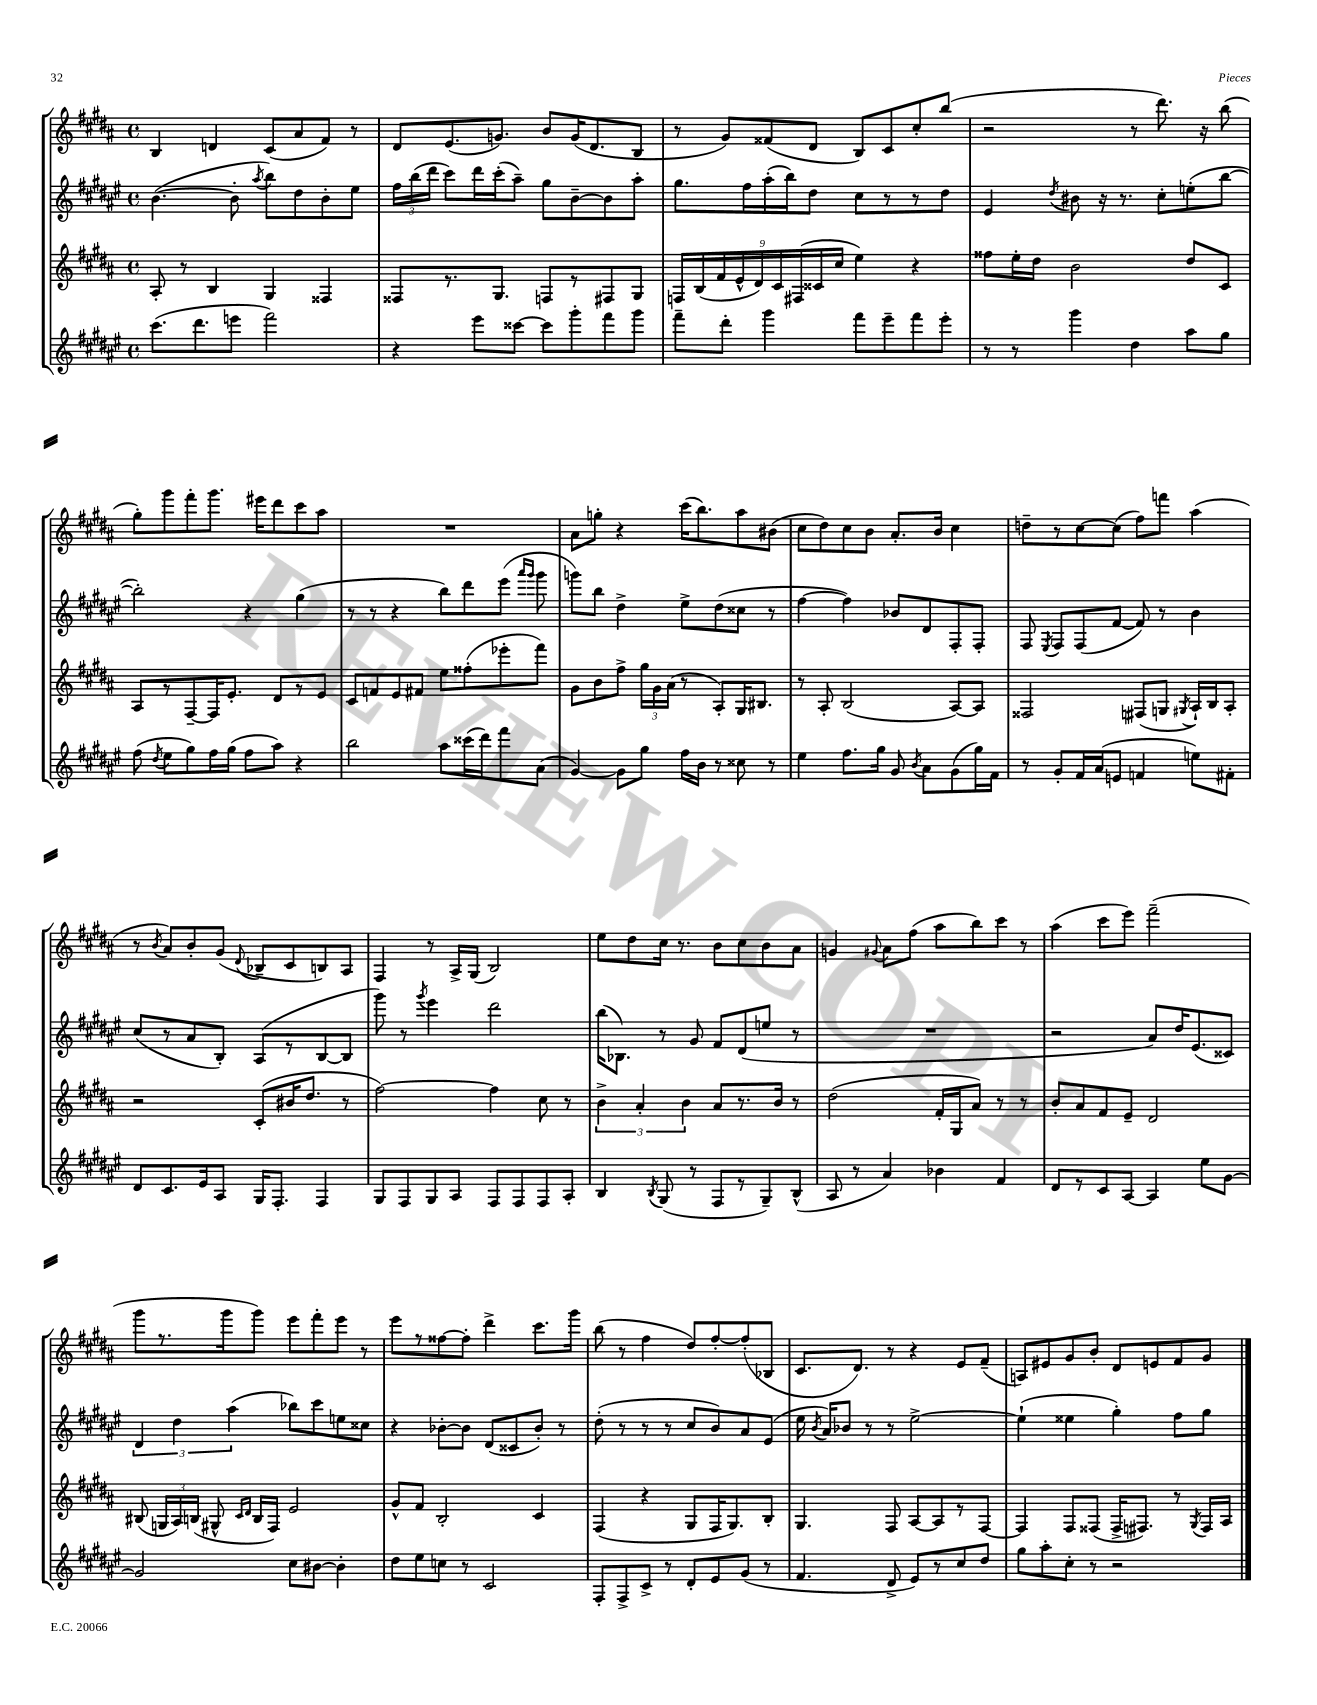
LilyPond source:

<<
\new StaffGroup <<
\new Staff = "s0" {
    \clef treble \key b \major \defaultTimeSignature \time 4/4
    \autoBeamOff b4 d'4 cis'8[( ais'8 fis'8]) r8 |
    dis'8[ e'8.( g'8.]) b'8[ g'16( dis'8. b8] |
    r8 gis'8[) fisis'8( dis'8] b8[) cis'8 cis''8-. b''8]( |
    r2 r8 dis'''8.) r16 b''8( |
    gis''8[-.) gis'''8 fis'''8-. gis'''8.] eis'''16[ dis'''8 cis'''8 ais''8] |
    R1 |
    ais'8[ g''8]-. r4 cis'''16[( b''8.) ais''8 bis'8]( |
    cis''8[ dis''8) cis''8 b'8] ais'8.[-. b'16] cis''4 |
    d''8[-- r8 cis''8~ cis''8]( fis''8[) f'''8] ais''4( |
    r8 \acciaccatura { b'8 } ais'8[) b'8-. gis'8]( \appoggiatura { dis'8 } bes8[-- cis'8 b8) ais8] |
    fis4 r8 ais16[-> gis16]( b2) |
    e''8[ dis''8 cis''16] r8. b'8[ cis''8 b'8 ais'8] |
    g'4 \appoggiatura { gis'8 } ais'8[ fis''8]( ais''8[ b''8) cis'''8] r8 |
    ais''4( cis'''8[ e'''8]) fis'''2--( |
    gis'''8[ r8. gis'''16 gis'''8]) e'''8[ fis'''8-. e'''8] r8 |
    e'''8[ r8 fisis''8~ fisis''8]-. dis'''4-> cis'''8.[ gis'''16] |
    b''8( r8 fis''4 dis''8[) fis''8~-. fis''8-.( bes8] |
    cis'8.[ dis'8.]) r8 r4 e'8[ fis'8]--( |
    a8[) eis'8 gis'8 b'8]-. dis'8[ e'8 fis'8 gis'8] \bar "|." |
}
\new Staff = "s1" {
    \clef treble \key fis \major \defaultTimeSignature \time 4/4
    \autoBeamOff b'4.~( b'8-. \acciaccatura { ais''8 } b''8[) dis''8 b'8-. eis''8] |
    \tuplet 3/2 { fis''16[ b''16( dis'''16] } cis'''8[) dis'''16 cis'''16-.( ais''8]--) gis''8[ b'8~-- b'8 ais''8]-. |
    gis''8.[ fis''16 ais''16-.( b''16) dis''8] cis''8[ r8 r8 dis''8] |
    eis'4 \acciaccatura { dis''8 } bis'8 r16 r8. cis''8[-. e''8-.( b''8]~ |
    b''2-.) r4 gis''4( |
    r8 r8 r4 b''8[) dis'''8 eis'''8]( \grace { ais'''16[ gis'''16] } gis'''8 |
    g'''8[) b''8] dis''4-> eis''8[-> dis''8( cisis''8] r8 |
    fis''4~ fis''4) bes'8[ dis'8 fis8-. fis8]-. |
    fis8 \acciaccatura { eis8 } fis8[ fis8( fis'8]~ fis'8) r8 b'4 |
    cis''8[( r8 ais'8 b8]-.) ais8[( r8 b8~ b8] |
    gis'''8) r8 \acciaccatura { gis'''8 } eis'''4 dis'''2 |
    b''16[( bes8.]) r8 gis'8 fis'8[ dis'8( e''8] r8 |
    R1 |
    r2 ais'8[) dis''16 eis'8.( cisis'8]) |
    \tuplet 3/2 { dis'4 dis''4 ais''4( } bes''8[) cis'''8 e''8 cisis''8] |
    r4 bes'8[~-. bes'8] dis'8[( cisis'8 bes'8]-.) r8 |
    dis''8-.( r8 r8 r8 cis''8[ b'8) ais'8 eis'8]( |
    eis''16 \acciaccatura { b'8 } ais'16[) bes'8] r8 r8 eis''2~-> |
    eis''4-!( eisis''4 gis''4-.) fis''8[ gis''8] \bar "|." |
}
\new Staff = "s2" {
    \clef treble \key b \major \defaultTimeSignature \time 4/4
    \autoBeamOff ais8-. r8 b4 gis4 fisis4 |
    fisis8[ r8. gis8.] f8[ r8 fis8 gis8] |
    \tuplet 9/8 { f16[ b16( fis'16 e'16-^ dis'16) cis'16 fis16( cisis'16 cis''16] } e''4) r4 |
    fisis''8[ e''16-. dis''16] b'2 dis''8[ cis'8] |
    ais8[ r8 fis8~-- fis16 e'8.]-. dis'8[ r8 e'8] |
    cis'8[ f'8 e'8 fis'8] e''8[ fisis''8-.( ees'''8-. fis'''8]) |
    gis'8[ b'8 fis''8]-> \tuplet 3/2 { gis''16[ gis'16 ais'16]( } r8 ais8[-.) gis16 bis8.] |
    r8 ais8-. b2( ais8[~) ais8] |
    fisis2 fis8[( g8] \acciaccatura { gis8 } ais16[-!) b16 ais8]-. |
    r2 cis'8[-.( bis'16 dis''8.] r8 |
    fis''2~) fis''4 cis''8 r8 |
    \tuplet 3/2 { b'4-> ais'4-. b'4 } ais'8[ r8. b'16] r8 |
    dis''2( fis'16[-. gis16 ais'8]) r8 r8 |
    b'8[-. ais'8 fis'8 e'8]-- dis'2 |
    bis8( \tuplet 3/2 { g16[ ais16) b16]( } gis8-^ \grace { cis'16[ dis'16] } b16[ fis16]) e'2 |
    gis'8[-^ fis'8] b2-. cis'4 |
    fis4( r4 gis8[ fis16 gis8.) b8]-. |
    gis4. fis8 ais8[~ ais8 r8 fis8]~ |
    fis4 fis8[ fisis8]( fisis16[-> fis8.]) r8 \acciaccatura { gis8 } fis16[ ais16] \bar "|." |
}
\new Staff = "s3" {
    \clef treble \key fis \major \defaultTimeSignature \time 4/4
    \autoBeamOff cis'''8.[( dis'''8. e'''8] fis'''2) |
    r4 eis'''8[ cisis'''8]~ cisis'''8[ gis'''8-. fis'''8 gis'''8] |
    fis'''8[-- dis'''8]-. gis'''4 fis'''8[ eis'''8-- fis'''8 eis'''8]-. |
    r8 r8 gis'''4 dis''4 ais''8[ gis''8] |
    fis''8( \acciaccatura { dis''8 } eis''8[ gis''8) fis''16 gis''16]( fis''8[ ais''8]) r4 |
    b''2 ais''8[ cisis'''16( dis'''16) fis'''8 ais'8]( |
    gis'4~) gis'8[ gis''8] fis''16[ b'16] r8 cisis''8 r8 |
    eis''4 fis''8.[ gis''16] gis'8 \acciaccatura { b'8 } ais'8[ gis'8( gis''16) fis'16] |
    r8 gis'8[-. fis'16 ais'16( e'8] f'4 e''8[) fis'8]-. |
    dis'8[ cis'8. eis'16 ais8] gis16[ fis8.]-. fis4 |
    gis8[ fis8 gis8 ais8] fis8[ fis8 fis8 ais8]-. |
    b4 \acciaccatura { b8 } gis8( r8 fis8[ r8 gis8--) b8]-^( |
    ais8 r8 ais'4) bes'4 fis'4 |
    dis'8[ r8 cis'8 ais8]~ ais4 eis''8[ gis'8]~ |
    gis'2 cis''8[ bis'8]~ bis'4-. |
    dis''8[ eis''8 c''8] r8 cis'2 |
    fis8[-. fis8-> cis'8]-> r8 dis'8[-. eis'8 gis'8]( r8 |
    fis'4. dis'8-> eis'8[) r8 cis''8 dis''8] |
    gis''8[ ais''8-. cis''8]-. r8 r2 \bar "|." |
}
>>
>>
\layout { \context { \Score \remove "Bar_number_engraver" } }
